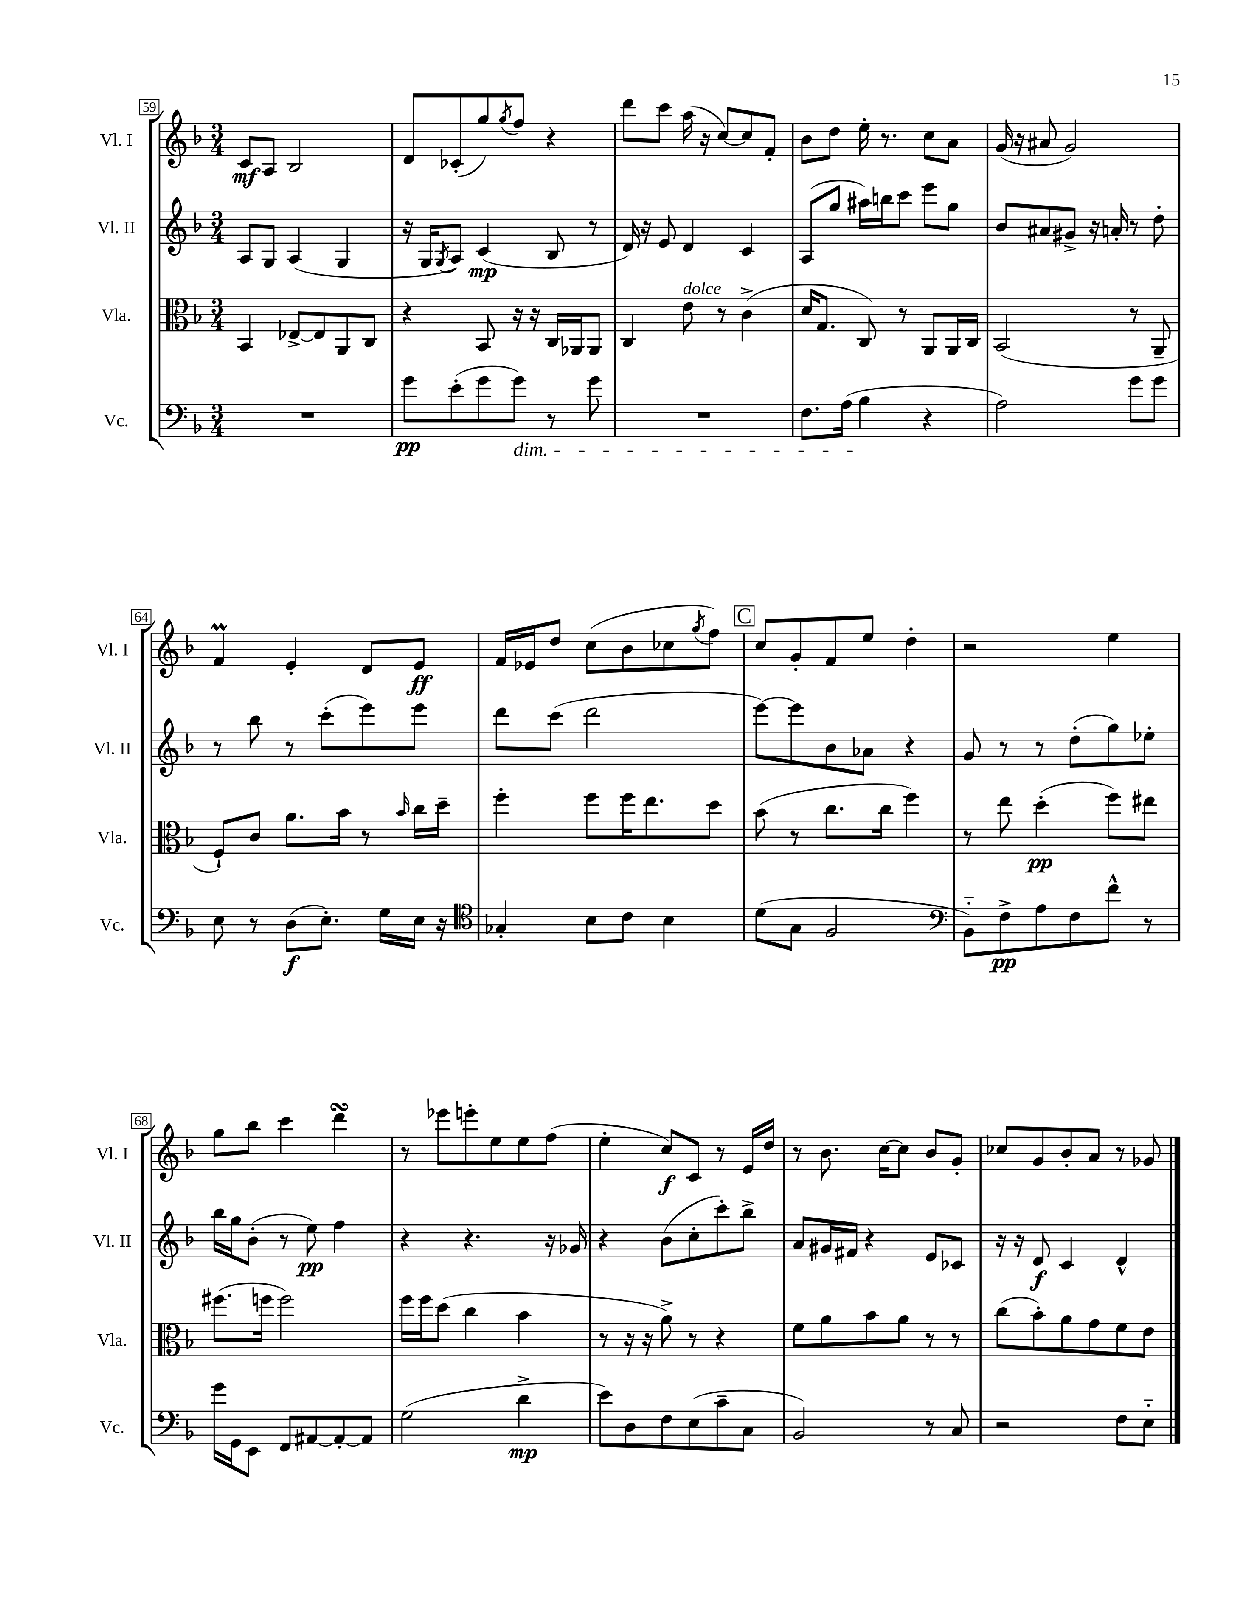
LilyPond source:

<<
\new StaffGroup <<
\new Staff = "s0" \with { instrumentName = "Vl. I" shortInstrumentName = "Vl. I" } {
    \clef treble \key f \major \numericTimeSignature \time 3/4
    c'8\mf a8 bes2 |
    d'8 ces'8-.( g''8) \acciaccatura { g''8 } f''8 r4 |
    d'''8 c'''8 a''16( r16 c''8~) c''8 f'8-. |
    bes'8 d''8 e''16-. r8. c''8 a'8 |
    g'16( r16 ais'8 g'2) |
    f'4\prall e'4-. d'8 e'8\ff |
    f'16 ees'16 d''8 c''8( bes'8 ces''8 \acciaccatura { g''8 } f''8) |
    \mark \markup { \box "C" } c''8 g'8-. f'8 e''8 d''4-. |
    r2 e''4 |
    g''8 bes''8 c'''4 d'''4\turn |
    r8 ees'''8 e'''8-. e''8 e''8 f''8( |
    e''4-. c''8\f) c'8 r8 e'16 d''16 |
    r8 bes'8. c''16~ c''8 bes'8 g'8-. |
    ces''8 g'8 bes'8-. a'8 r8 ges'8 \bar "|." |
}
\new Staff = "s1" \with { instrumentName = "Vl. II" shortInstrumentName = "Vl. II" } {
    \clef treble \key f \major \numericTimeSignature \time 3/4
    a8 g8 a4( g4 |
    r16 g16 \acciaccatura { g8 } a8) c'4\mp( bes8 r8 |
    d'16) r16 e'8 d'4 c'4 |
    a8( g''8 ais''16) b''16 c'''8 e'''8 g''8 |
    bes'8 ais'8 gis'8-> r16 a'16-. r8 d''8-. |
    r8 bes''8 r8 c'''8-.( e'''8) e'''8 |
    d'''8 c'''8( d'''2 |
    \mark \markup { \box "C" } e'''8~) e'''8 bes'8 aes'8 r4 |
    g'8 r8 r8 d''8-.( g''8) ees''8-. |
    bes''16 g''16 bes'8-.( r8 e''8\pp) f''4 |
    r4 r4. r16 ges'16 |
    r4 bes'8( c''8-. c'''8-.) bes''8-> |
    a'8 gis'16 fis'16 r4 e'8 ces'8 |
    r16 r16 d'8\f c'4 d'4-^ \bar "|." |
}
\new Staff = "s2" \with { instrumentName = "Vla." shortInstrumentName = "Vla." } {
    \clef alto \key f \major \numericTimeSignature \time 3/4
    bes,4 ees8~-> ees8 a,8 c8 |
    r4 bes,8 r16 r16 c16 aes,16 aes,8 |
    c4 e'8^\markup { \italic "dolce" } r8 c'4->( |
    d'16 g8. c8) r8 a,8 a,16 c16 |
    bes,2( r8 a,8-- |
    f8-!) c'8 a'8. bes'16 r8 \grace { bes'16 } c''16 d''16-- |
    f''4-. f''8 f''16 e''8. d''8 |
    \mark \markup { \box "C" } bes'8( r8 c''8. c''16 f''4) |
    r8 e''8 d''4-.\pp( f''8) eis''8 |
    fis''8.( f''16 f''2) |
    f''16 f''16 d''8( c''4 bes'4 |
    r8 r16 r16 a'8->) r8 r4 |
    f'8 a'8 bes'8 a'8 r8 r8 |
    c''8( bes'8-.) a'8 g'8 f'8 e'8 \bar "|." |
}
\new Staff = "s3" \with { instrumentName = "Vc." shortInstrumentName = "Vc." } {
    \clef bass \key f \major \numericTimeSignature \time 3/4
    R2. |
    g'8\pp e'8-.( g'8 g'8\dim) r8 g'8 |
    R2. |
    f8. a16( bes4\! r4 |
    a2) g'8 g'8 |
    e8 r8 d8\f( e8.-.) g16 e16 r16 |
    \clef tenor ges4-. bes8 c'8 bes4 |
    \mark \markup { \box "C" } d'8( g8 f2 |
    \clef bass bes,8-_) f8->\pp a8 f8 f'8-^ r8 |
    g'16 g,16 e,8 f,8 ais,8~ ais,8~-. ais,8 |
    g2( d'4->\mp |
    e'8) d8 f8 e8( c'8-- c8 |
    bes,2) r8 c8 |
    r2 f8 e8-_ \bar "|." |
}
>>
>>
\layout { \context { \Score currentBarNumber = #59 \override BarNumber.stencil = #(make-stencil-boxer 0.1 0.3 ly:text-interface::print) } }
